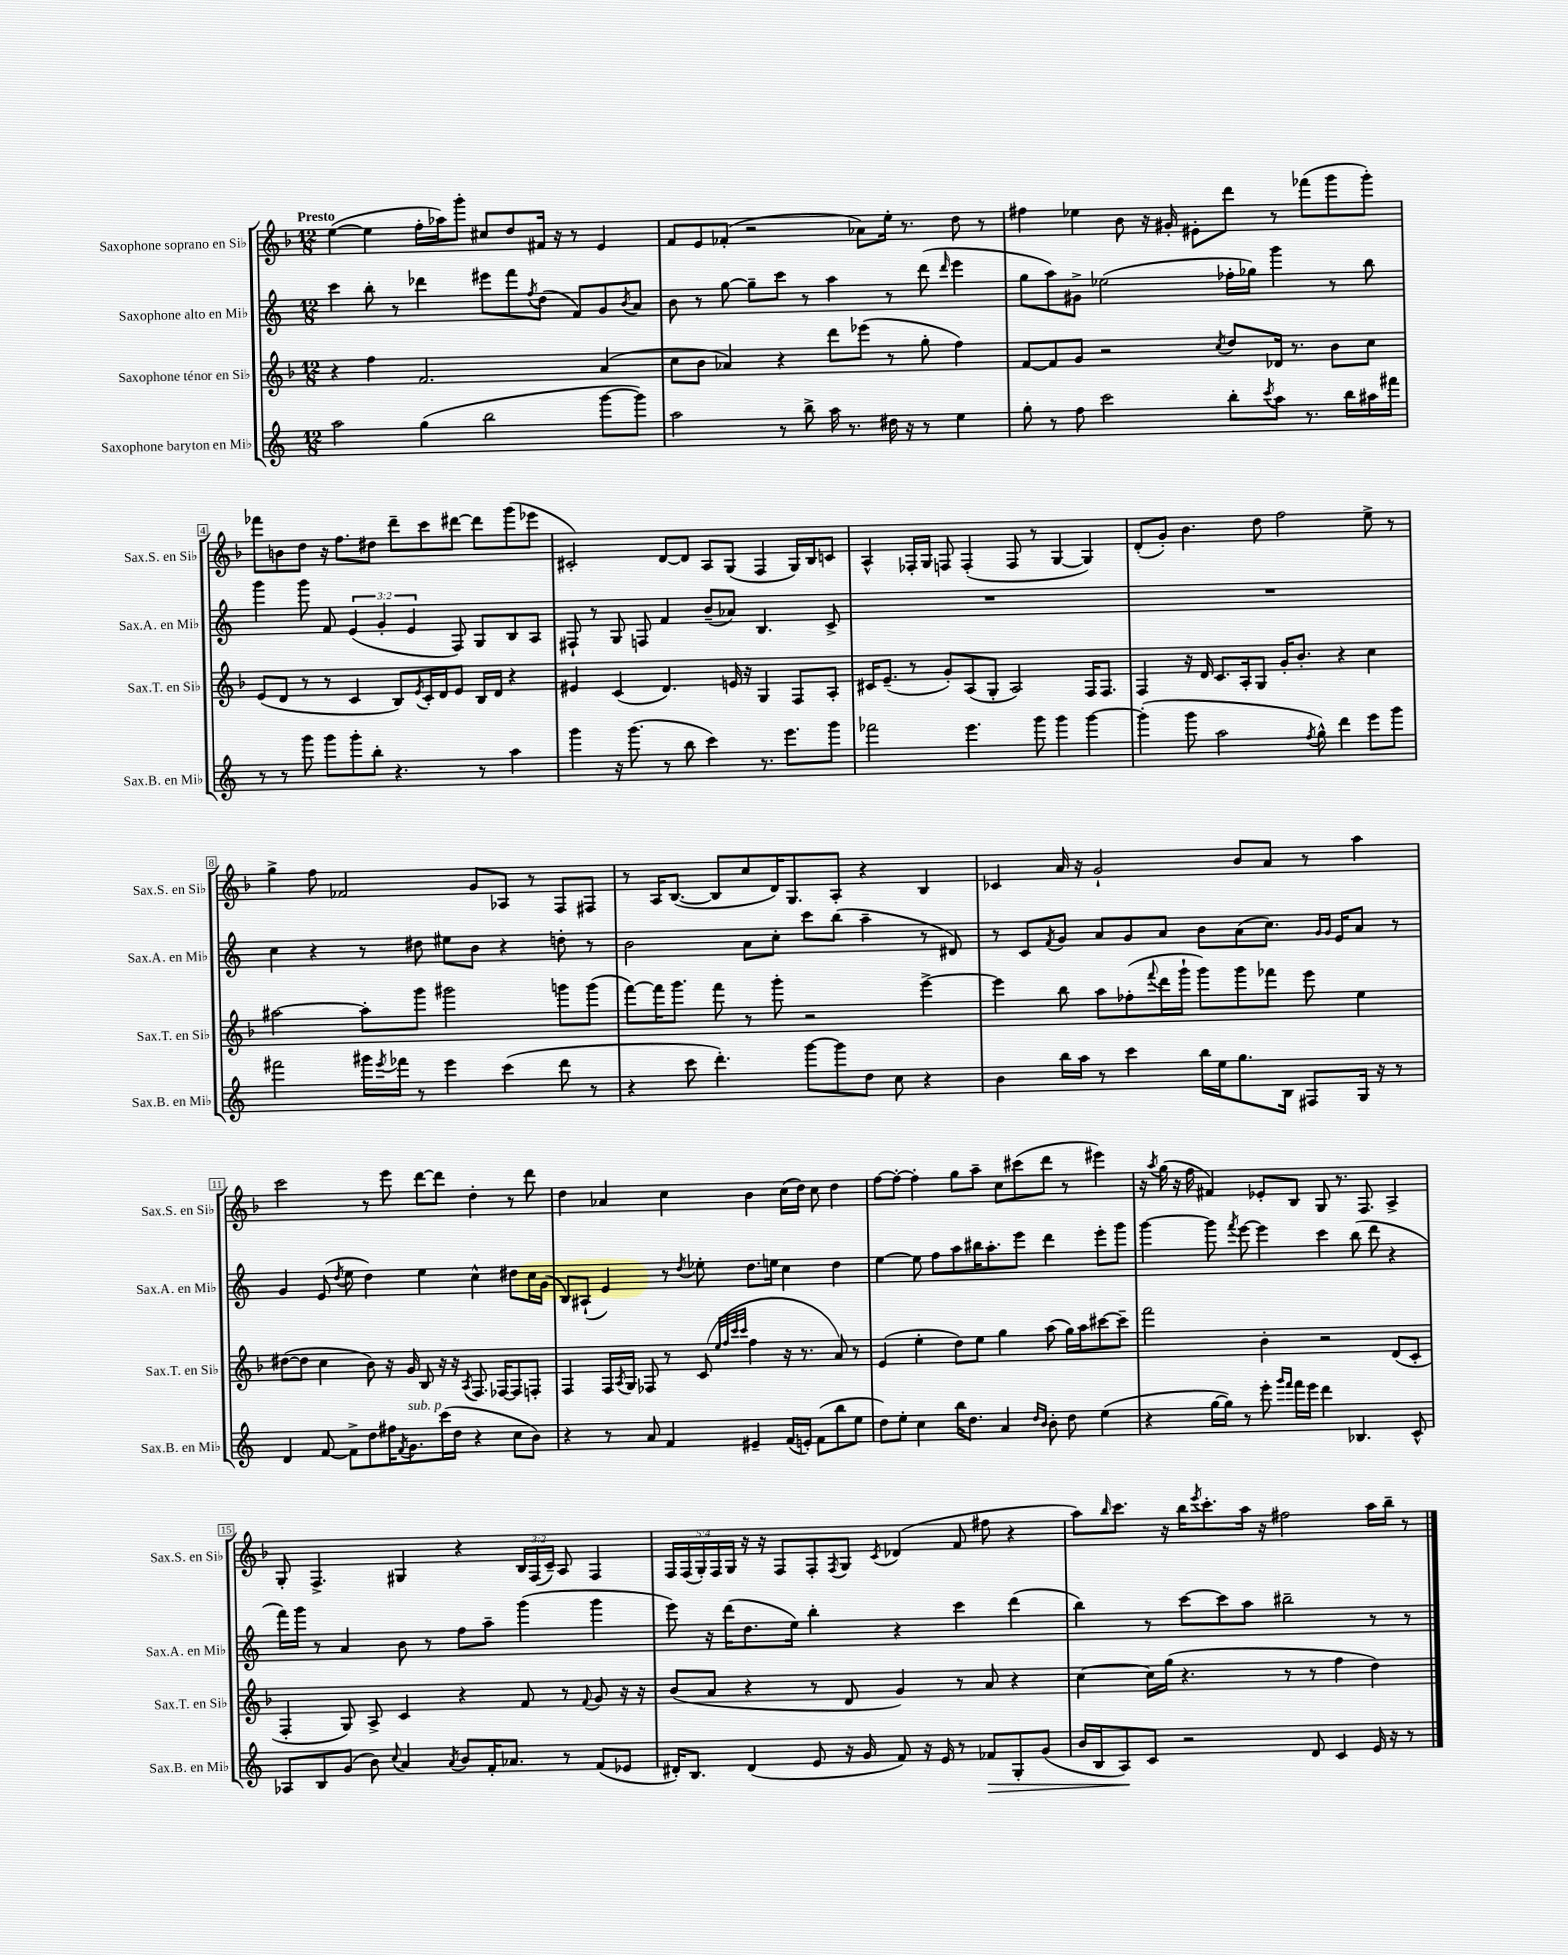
<<
\new StaffGroup <<
\new Staff = "s0" \with { instrumentName = "Saxophone soprano en Sib" shortInstrumentName = "Sax.S. en Sib" } {
    \clef treble \key f \major \numericTimeSignature \time 12/8 \override Staff.TupletNumber.text = #tuplet-number::calc-fraction-text \tempo "Presto"
    e''4~( e''4 f''16-. aes''16) g'''8-. cis''8 d''8 fis'16 r16 r8 e'4 |
    f'8 e'8 fes'8-.( r2 aes'8) e''16-. r8. d''8 r8 |
    fis''4 ees''4 bes'8 r16 gis'16-. eis'8-. d'''8 r8 fes'''8( g'''8 g'''8-.) |
    fes'''8 b'8 d''8 r16 f''8. dis''8 d'''8-- c'''8 dis'''8~ dis'''8 g'''8( ees'''8 |
    cis'2-.) d'8~ d'8 a8 g8( f4 g16) bes16 c'8 |
    a4-^ fes16-. g16 f8 f4-.( f8 r8 g4~ g4) |
    d'8-.( g'8-.) bes'4. d''8 f''2 e''8-> r8 |
    g''4-> f''8 fes'2 g'8 aes8 r8 f8 fis8 |
    r8 a16 bes8.~( bes8 c''8 d'16) g8. a8-. r4 bes4 |
    ces'4 a'16 r16 g'2-! bes'8 a'8 r8 a''4 |
    c'''2 r8 e'''8 d'''8~ d'''8 d''4-. r8 d'''8 |
    d''4 aes'4 c''4 bes'4 c''16( d''16) c''8 d''4 |
    f''8~ f''8~-. f''4-. g''8 a''8-- c''8 cis'''8( d'''8 r8 eis'''4) |
    r16 \acciaccatura { a''8 } g''16( r16 f''16 fis'4) ees'8-. bes8 g8 r8. f8. a4-> |
    g8-. f4.-> gis4 r4 \tuplet 3/2 { bes16 f16( c'16--) } a8 f4 |
    \tuplet 5/4 { f16 f16( g16-.) f16 g16 } r16 r16 f8 f8-. \acciaccatura { f8 } g8 \acciaccatura { c'8 } des'4( f'8 fis''8 r4 |
    a''8) \grace { bes''16 } c'''8. r16 bes''16 \acciaccatura { e'''8 } c'''8.-. a''16 r16 fis''2 a''16 bes''16-- r8 \bar "|." |
}
\new Staff = "s1" \with { instrumentName = "Saxophone alto en Mib" shortInstrumentName = "Sax.A. en Mib" } {
    \clef treble \key c \major \numericTimeSignature \time 12/8 \override Staff.TupletNumber.text = #tuplet-number::calc-fraction-text
    c'''4 b''8-. r8 des'''4 eis'''8 f'''8 \acciaccatura { f''8 } d''8( f'8) g'8 \acciaccatura { b'8 } a'8 |
    b'8 r8 g''8~ g''8-- c'''8 r8 a''4 r8 d'''8( \grace { d'''16 } e'''4 |
    g''8 a''8) gis'8-> ees''2( fes''16-. ges''16) g'''4 r8 b''8 |
    g'''4 g'''8 f'8 \tuplet 3/2 { e'4( g'4-. e'4 } f8) g8 b8 a8 |
    fis8-! r8 g8 f8 f'4 b'8--( aes'8) b4. c'8-> |
    R1. |
    R1. |
    c''4 r4 r8 dis''8 eis''8 b'8 r4 d''8-. r8 |
    b'2 a'8 c''8-. c'''8 b''8( a''4-- r8 dis'8) |
    r8 c'8 \acciaccatura { f'8 } g'8 a'8 g'8 a'8 b'8 a'8( c''8.) \grace { g'16 g'16 } e'16 a'8 r8 |
    g'4 e'8( \acciaccatura { d''8 } e''8 d''4) e''4 c''4-^ dis''8 c''16 g'16( |
    b8) ais8-!( e'4) r8 \acciaccatura { d''8 } ees''8-. d''8. e''16 c''4 d''4 |
    e''4~ e''8 f''8 a''8 bis''16 a''8.-. e'''8 d'''4 e'''8-. g'''8 |
    g'''4~ g'''8 \acciaccatura { f'''8 } e'''8~ e'''4 c'''4 b''8( d'''8 r4 |
    f'''16) g'''16 r8 a'4 b'8 r8 f''8 a''8-- g'''4( g'''4 |
    e'''8) r16 d'''16( d''8. e''16) b''4-. r4 c'''4 d'''4( |
    b''4) r8 c'''8~ c'''8 a''8 bis''2-- r8 r8 \bar "|." |
}
\new Staff = "s2" \with { instrumentName = "Saxophone ténor en Sib" shortInstrumentName = "Sax.T. en Sib" } {
    \clef treble \key f \major \numericTimeSignature \time 12/8
    r4 f''4 f'2. a'4( |
    c''8 bes'8 aes'4) r4 d'''8 ees'''8( r8 g''8-. f''4) |
    f'8~ f'8 g'8 r2 \acciaccatura { c''8 } d''8 des'16 r8. bes'8 c''8 |
    e'8( d'8 r8 r8 c'4 bes8) \acciaccatura { e'8 } c'16-. d'16 e'8 bes16 d'16 r4 |
    eis'4 c'4( d'4.) e'16 r16 g4 f8 a8-. |
    cis'16 e'8.--( r8 g'8-.) a8( g8-. a2) f16 f8. |
    f4 r16 d'16 c'8. a16-. g8 g'16-. bes'8.-. r4 c''4 |
    ais''2~ ais''8-. g'''8 gis'''2 g'''8 g'''8( |
    f'''8~) f'''16 g'''8. f'''8 r8 g'''8-. r2 e'''4~-> |
    e'''4 bes''8 a''8 fes''8-.( \appoggiatura { f'''8 } d'''16 g'''16-! g'''8) g'''8 fes'''8 e'''8 e''4 |
    dis''8~( dis''8 c''4 bes'8) r16 g'16 bes8 r16 r16 \acciaccatura { a8 } f8. fes16~ fes8 f8-. |
    f4 f16 \acciaccatura { a8 } g16 fes8 r8 c'8( \grace { e''32 f''32 c'''32 c'''32 } f''4 r16 r8. a'8) r8 |
    e'4( e''4-. d''8) e''8 g''4 a''8( g''16) a''16 cis'''8~ cis'''8-- |
    f'''2 bes'4-. r2 d'8( c'8-. |
    f4-. g8) a8-> c'4 r4 f'8 r8 \appoggiatura { f'8 } g'8 r16 r16 |
    bes'8( a'8 r4 r8 d'8 g'4) r8 a'8 r4 |
    c''4~ c''16 g''16( r4. r8 r8 f''4 d''4) \bar "|." |
}
\new Staff = "s3" \with { instrumentName = "Saxophone baryton en Mib" shortInstrumentName = "Sax.B. en Mib" } {
    \clef treble \key c \major \numericTimeSignature \time 12/8
    a''2 g''4( b''2 g'''8~ g'''8) |
    a''2 r8 b''8-> a''16 r8. dis''16 r16 r8 e''4 |
    g''8-. r8 f''8 c'''2 b''8-. \acciaccatura { c'''8 } a''8 r8. b''16 ais''16 fis'''16 |
    r8 r8 g'''8 g'''8 g'''8-. b''8-. r4. r8 a''4 |
    g'''4 r16 g'''8.( r8 b''8 c'''4) r8. e'''8. g'''8 |
    fes'''2 e'''4. g'''8 g'''4 g'''4~ |
    g'''4-.( g'''8 a''2 \acciaccatura { f''8 } g''8-^) d'''4 e'''8 g'''8 |
    fis'''2 gis'''16 \acciaccatura { e'''8 } fes'''16 r8 e'''4 c'''4( d'''8 r8 |
    r4 c'''8 d'''4.-.) g'''8~ g'''8 d''8 c''8 r4 |
    b'4 b''16 a''16 r8 c'''4 b''16 e''16 g''8. b16 fis8 g16 r16 r8 |
    d'4 f'8~ f'8-> d''8 fis''16 \acciaccatura { f'8 } g'8.^\markup { \italic "sub. p" } c'''16( d''16 r4 c''8 b'8) |
    r4 r8 a'8 f'4 eis'4-- f'16( e'16-.) f'8( b''8 e''8 |
    d''8) e''8-. c''4 b''16 d''8. a'4 \grace { d''16 b'16 } b'8-. d''8 e''4( |
    r4 g''16~ g''16) r8 e'''8-. \grace { g'''16 f'''16 } f'''16 e'''16 d'''4 bes4. c'8-^ |
    aes8 b8 g'8( b'8) \appoggiatura { c''8 } a'4 \acciaccatura { a'8 } b'8 f'16-. aes'8. r8 f'8( ees'8 |
    dis'16-.) b8. dis'4( e'8 r16 g'16 f'8) r16 e'16 r8 fes'8\> g8-. g'8( |
    b'16 b16 a8\!) c'8 r2 d'8 c'4 e'16 r16 r8 \bar "|." |
}
>>
>>
\layout { \context { \Score \override BarNumber.stencil = #(make-stencil-boxer 0.1 0.3 ly:text-interface::print) } }
